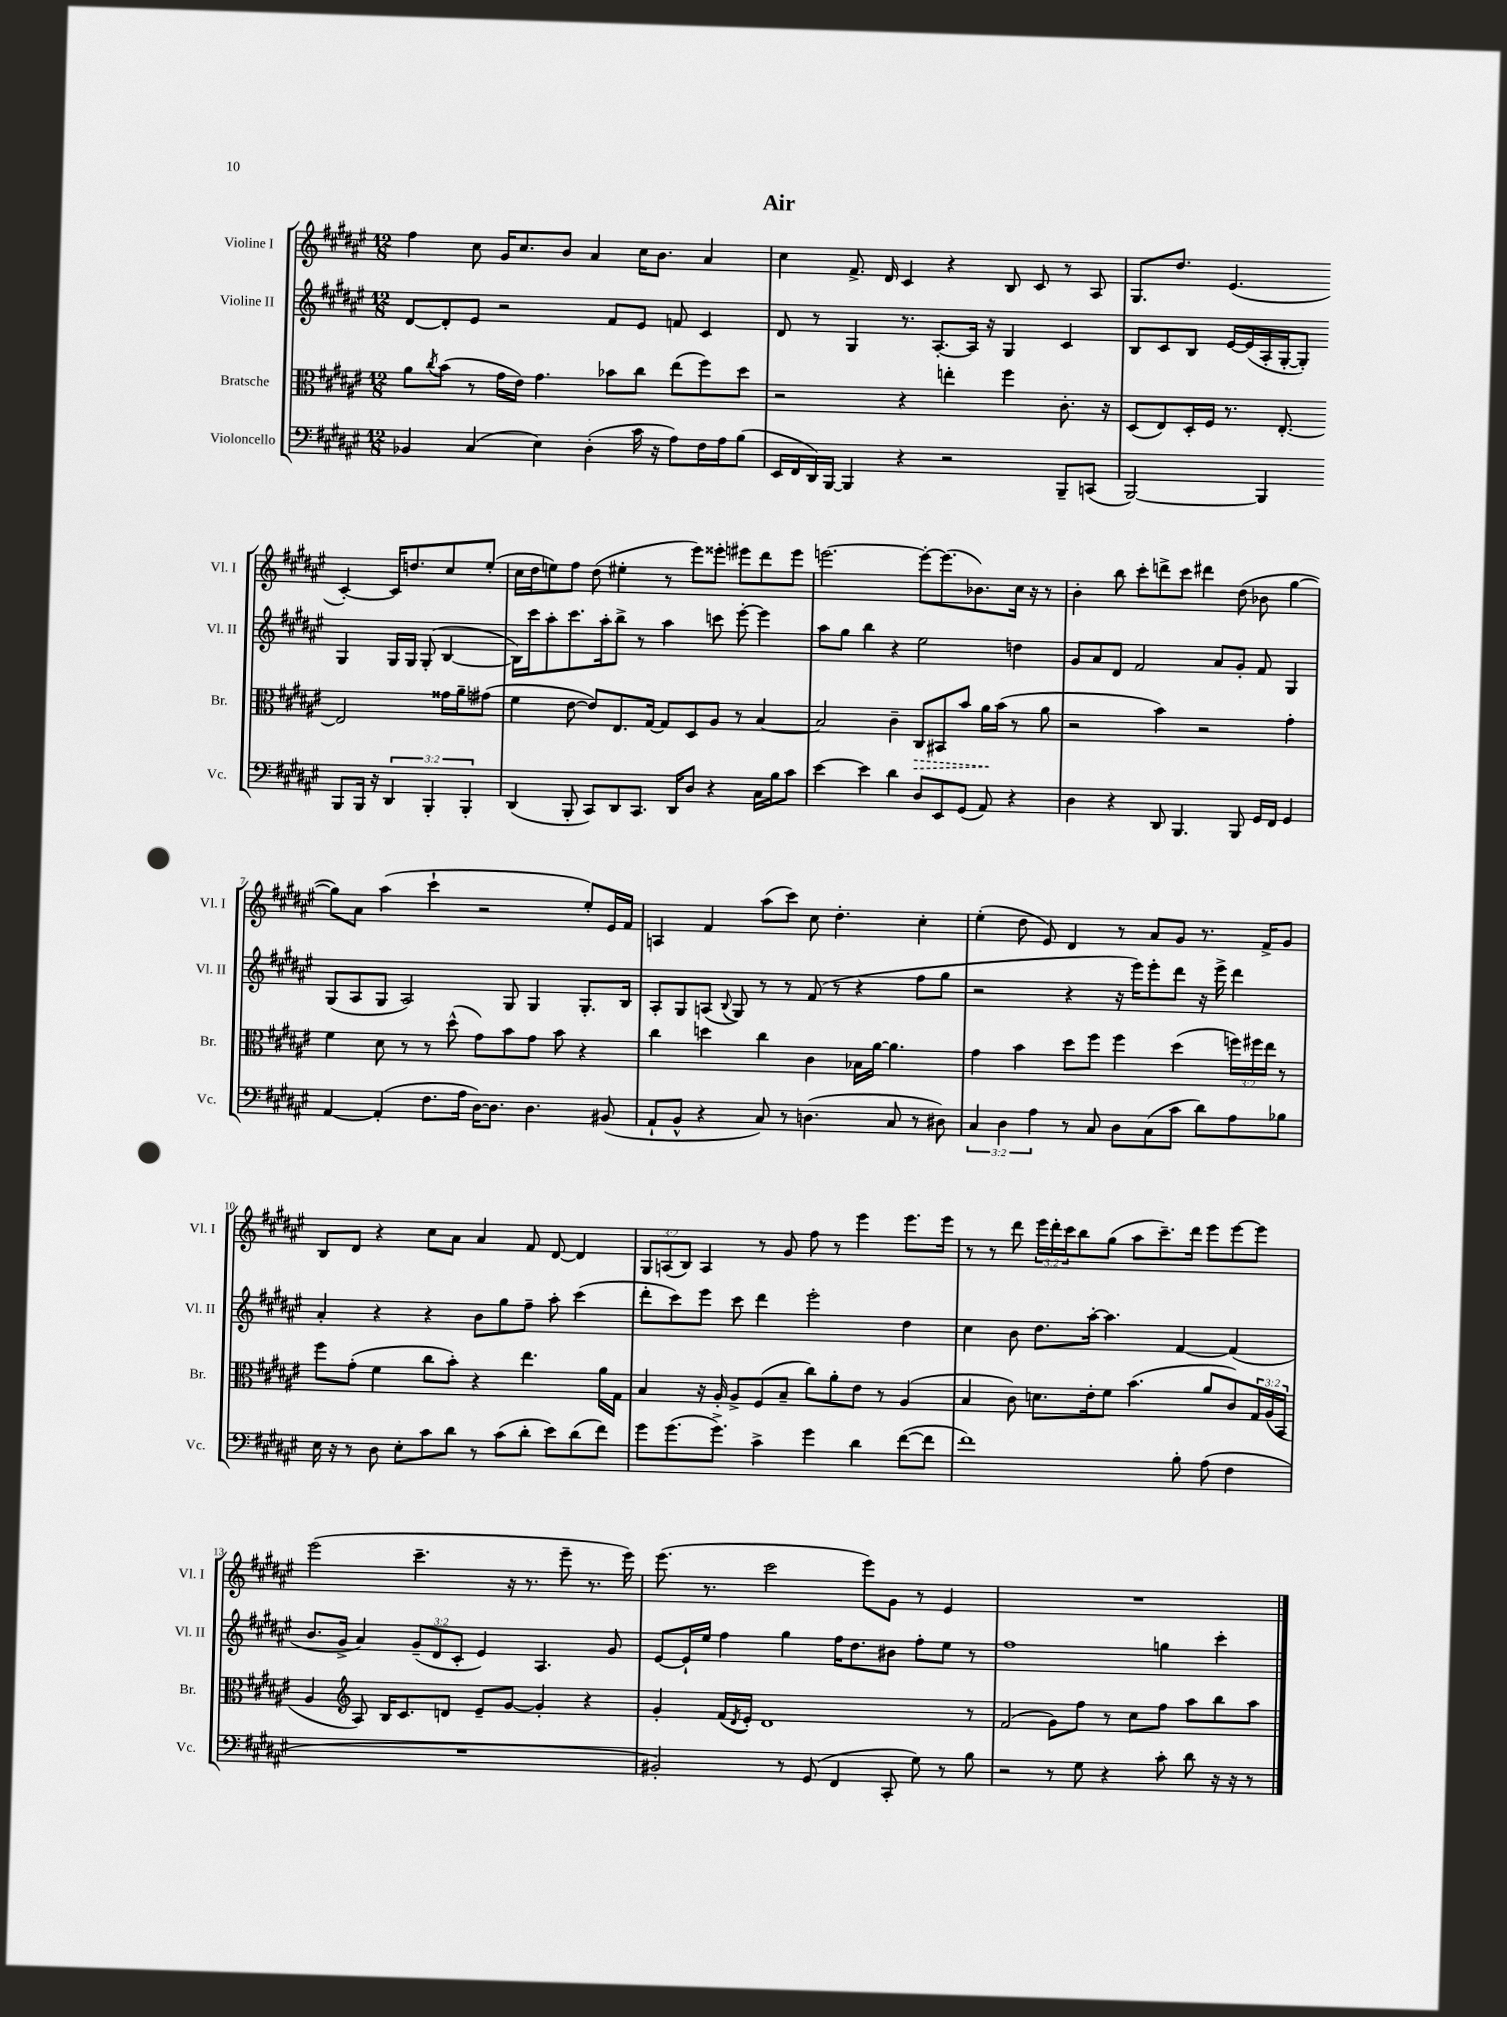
\header { title = "Air" }
<<
\new StaffGroup <<
\new Staff = "s0" \with { instrumentName = "Violine I" shortInstrumentName = "Vl. I" } {
    \clef treble \key fis \major \numericTimeSignature \time 12/8 \override Staff.TupletNumber.text = #tuplet-number::calc-fraction-text
    fis''4 cis''8 gis'16 cis''8. b'8 ais'4 cis''16 b'8. ais'4 |
    cis''4 fis'8.-> dis'16 cis'4 r4 b8 cis'8 r8 ais8 |
    gis8. dis''8. eis'4.( cis'4~-.) cis'16 d''8. cis''8 eis''8-.( |
    cis''16 dis''16 e''8) fis''8 dis''8( eis''4-. r8 eis'''8) eisis'''8-. eis'''8 dis'''8 eis'''8 |
    e'''2.~ e'''8~-. e'''8.( bes'8.) cis''16 r16 r8 |
    b'4-. b''8 cis'''8-. d'''8-> cis'''8 dis'''4 dis''8( bes'8 gis''4~ |
    gis''8) ais'8 ais''4( cis'''4-! r2 eis''8-.) eis'16 fis'16 |
    a4 fis'4 ais''8( cis'''8) cis''8 dis''4.-. cis''4-. |
    eis''4-.( dis''8 eis'8) dis'4 r8 ais'8 gis'8 r8. fis'16-> gis'8 |
    b8 dis'8 r4 cis''8 ais'8 ais'4 fis'8 dis'8~ dis'4 |
    \tuplet 3/2 { gis8 a8( b8) } a4 r8 gis'8 fis''8 r8 eis'''4 eis'''8. eis'''16 |
    r8 r8 dis'''8 \tuplet 3/2 { eis'''16 dis'''16-. cis'''16 } b''8 gis''8( ais''8 cis'''8.--) dis'''16 eis'''8 eis'''8~ eis'''8 |
    eis'''2( cis'''4.-- r16 r8. eis'''8-- r8. eis'''16) |
    eis'''8.( r8. cis'''2 eis'''8) gis'8 r8 eis'4 |
    R1. \bar "|." |
}
\new Staff = "s1" \with { instrumentName = "Violine II" shortInstrumentName = "Vl. II" } {
    \clef treble \key fis \major \numericTimeSignature \time 12/8 \override Staff.TupletNumber.text = #tuplet-number::calc-fraction-text
    dis'8~ dis'8-. eis'8 r2 fis'8 eis'8 f'8 cis'4 |
    dis'8 r8 gis4 r8. ais8.~-. ais16 r16 gis4 cis'4 |
    b8 cis'8 b8 eis'16~ eis'16( ais16-. gis16~-. gis8-.) gis4 gis16 gis16 gis8-.( b4~ |
    b16) cis'''16 ais''8-. cis'''8. ais''16-. b''8-> r8 ais''4 c'''8 eis'''8~-. eis'''4 |
    ais''8 gis''8 b''4 r4 eis''2 d''4 |
    gis'8 ais'8 dis'8 fis'2 ais'8 gis'8-. fis'8 gis4 |
    gis8( ais8 gis8 ais2) gis8 gis4 gis8.-. b16 |
    ais8-. gis8 a8( \appoggiatura { b8 } gis8) r8 r8 fis'8( r8 r4 fis''8 gis''8 |
    r2 r4 r16 eis'''16) eis'''8-. dis'''8 r16 eis'''16-> dis'''4 |
    ais'4-. r4 r4 b'8 gis''8 fis''8-- ais''8-. cis'''4( |
    dis'''8-. cis'''8) eis'''8 cis'''8 dis'''4 eis'''2-. dis''4 |
    cis''4 b'8 dis''8. ais''16~-. ais''4. fis'4~ fis'4( |
    b'8. gis'16-> ais'4) \tuplet 3/2 { gis'8--( dis'8 cis'8-. } eis'4) ais4. gis'8 |
    eis'8~ eis'16-! eis''16 fis''4 gis''4 fis''16 dis''8. bis'8 fis''8-. eis''8 r8 |
    fis''1 g''4 cis'''4-. \bar "|." |
}
\new Staff = "s2" \with { instrumentName = "Bratsche" shortInstrumentName = "Br." } {
    \clef alto \key fis \major \numericTimeSignature \time 12/8 \override Staff.TupletNumber.text = #tuplet-number::calc-fraction-text
    ais'8 \acciaccatura { cis''8 } b'8( r8 gis'16 eis'16) gis'4. bes'8 cis''8 eis''8( fis''8) dis''8 |
    r2 r4 e''4-. fis''4 cis'8.-. r16 |
    dis8( eis8) dis16-. fis16 r8. eis8.~-. eis2 gisis'16 ais'16-- gis'8( |
    fis'4 eis'8~ eis'8) eis8. gis16~ gis8 dis8 ais8 r8 b4~ |
    b2 cis'4-- \once \override Hairpin.style = #'dashed-line cis8\> bis,8 b'8 ais'16\! b'16( r8 ais'8 |
    r2 b'4) r2 gis'4-. |
    fis'4 dis'8 r8 r8 dis''8-^( gis'8) b'8 gis'8 b'8 r4 |
    cis''4 d''4 cis''4 cis'4 bes16 ais'16~ ais'4. |
    gis'4 b'4 dis''8 fis''8 fis''4 dis''4( \tuplet 3/2 { f''16) fis''16 eis''16 } r8 |
    fis''8 gis'8-.( fis'4 cis''8 b'8-.) r4 eis''4. ais'16 gis16 |
    b4 r16 ais16-. ais8-> fis8( b8-- cis''8) ais'8-. eis'8 r8 ais4( |
    b4 cis'8) d'8. eis'16-. fis'8 b'4.( ais'8 cis'8) \tuplet 3/2 { gis16 ais16( b,16 } |
    ais4 \clef treble ais8) b16 cis'8. d'8 eis'8-- gis'8~ gis'4-. r4 |
    gis'4-. fis'16( \acciaccatura { dis'8 } eis'16-.) dis'1 r8 |
    fis'2( gis'8) fis''8 r8 cis''8 fis''8 ais''8 b''8 ais''8 \bar "|." |
}
\new Staff = "s3" \with { instrumentName = "Violoncello" shortInstrumentName = "Vc." } {
    \clef bass \key fis \major \numericTimeSignature \time 12/8 \override Staff.TupletNumber.text = #tuplet-number::calc-fraction-text
    bes,4 cis4( eis4) dis4-.( cis'16 r16 ais8) fis16 ais16 b8( |
    eis,16 fis,16 dis,16) b,,16~ b,,4 r4 r2 b,,8-- c,8( |
    b,,2~) b,,4 b,,8 b,,16 r16 \tuplet 3/2 { dis,4 b,,4-. b,,4-. } |
    dis,4( b,,8-. cis,8) dis,8 cis,8. dis,16 dis8 r4 cis16 b16 cis'8 |
    eis'4~ eis'4 dis'4 dis8 eis,8 gis,8( ais,8) r4 |
    dis4 r4 dis,8 b,,4. b,,8 gis,16 fis,16 gis,4 |
    ais,4~ ais,4-.( fis8. ais16 dis16~) dis8. dis4. bis,8( |
    ais,8-! b,8-^ r4 cis8) r8 d4.( cis8 r8 dis8) |
    \tuplet 3/2 { cis4 dis4 ais4 } r8 cis8 dis8 cis8( cis'8 dis'8) ais8 bes8 |
    eis16 r16 r8 dis8 eis8-. cis'8 dis'8 r8 cis'8( dis'8-. eis'8) dis'8( fis'8) |
    gis'8 gis'8.( gis'8.->) cis'4-> gis'4 dis'4 fis'8~( fis'8 |
    fis'1) b8-. ais8( fis4 |
    R1. |
    bis,2-.) r8 gis,8( fis,4 cis,8-. gis8) r8 b8 |
    r2 r8 gis8 r4 cis'8-. dis'8 r16 r16 r8 \bar "|." |
}
>>
>>
